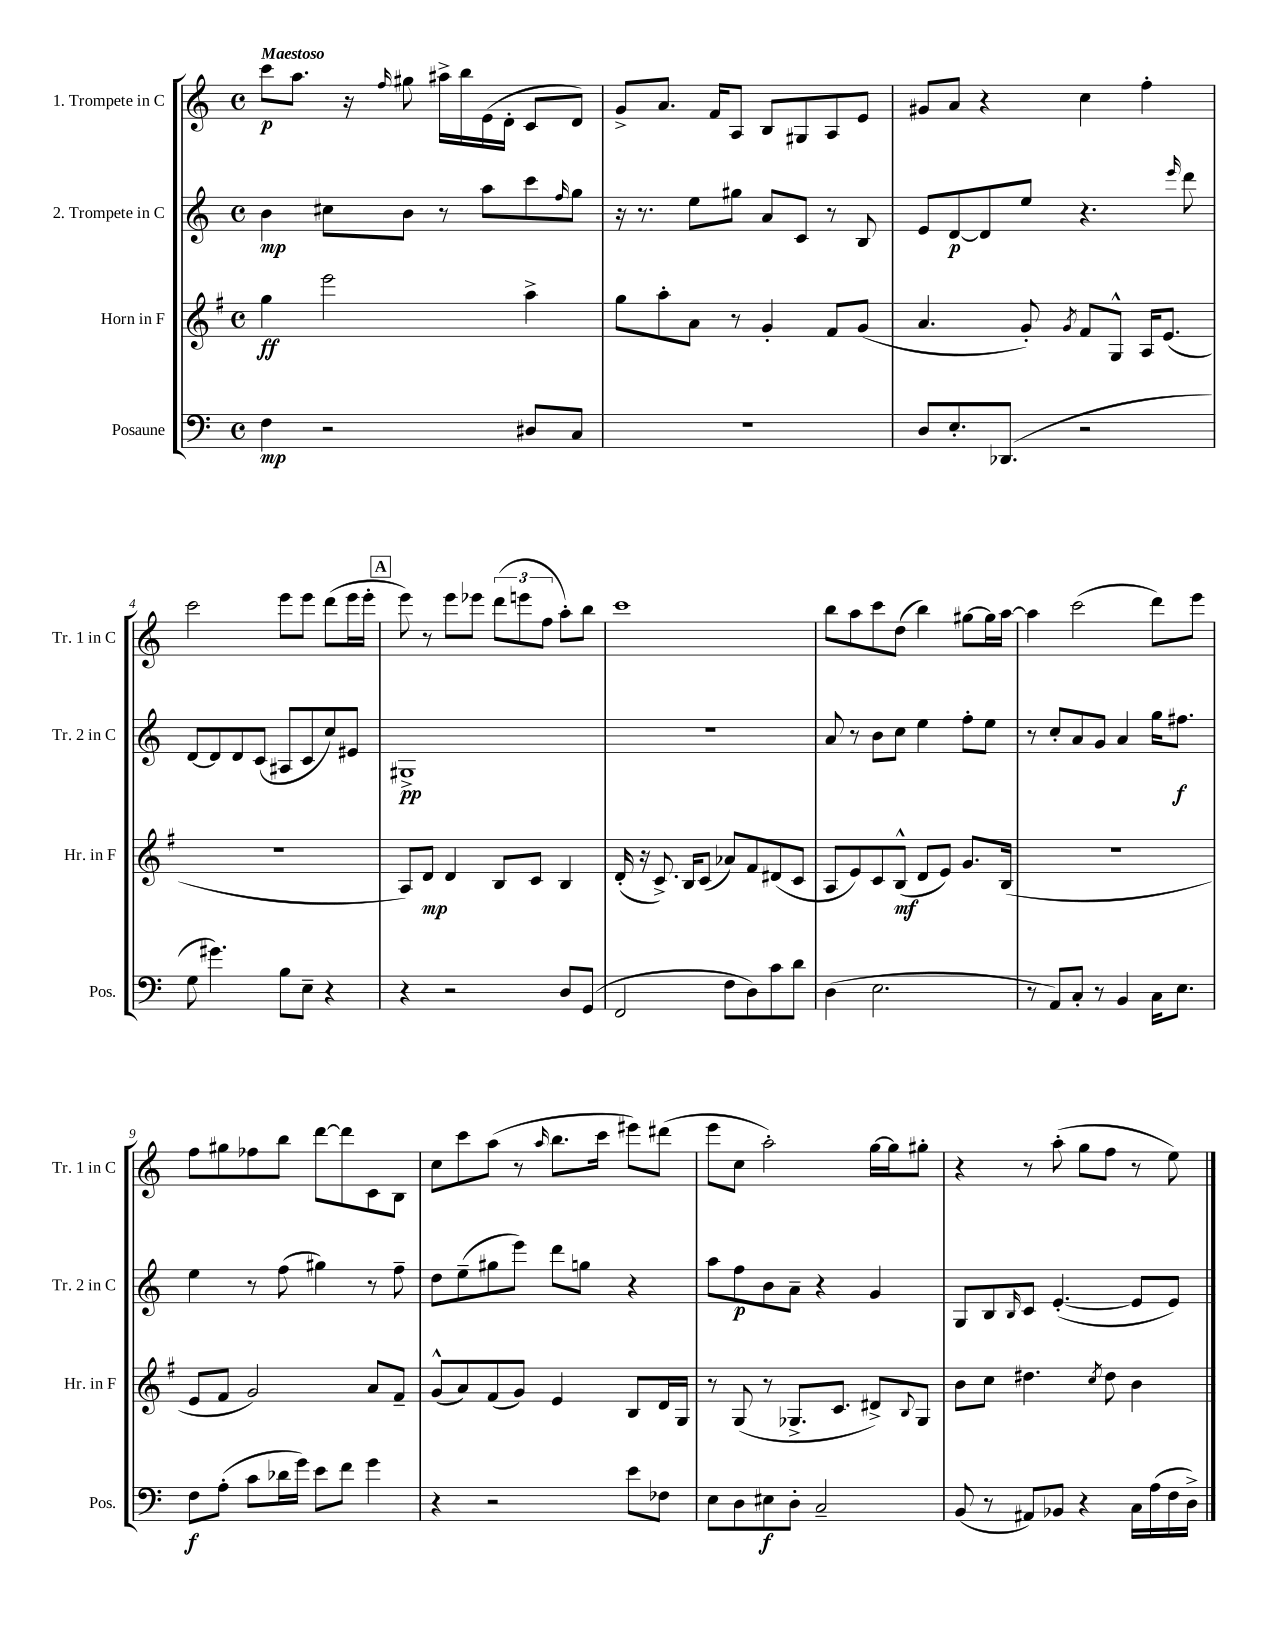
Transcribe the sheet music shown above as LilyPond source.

<<
\new StaffGroup <<
\new Staff = "s0" \with { instrumentName = "1. Trompete in C" shortInstrumentName = "Tr. 1 in C" } {
    \clef treble \key c \major \defaultTimeSignature \time 4/4 \tempo "Maestoso"
    c'''8\p a''8. r16 \grace { f''16 } gis''8 ais''16-> b''16 e'16( d'16-. c'8 d'8) |
    g'8-> a'8. f'16 a8 b8 gis8 a8 e'8 |
    gis'8 a'8 r4 c''4 f''4-. |
    c'''2 e'''8 e'''8 d'''8( e'''16 e'''16-. |
    \mark \markup { \box "A" } e'''8) r8 e'''8 ees'''8 \tuplet 3/2 { d'''8( e'''8 f''8 } a''8-.) b''8 |
    c'''1 |
    b''8 a''8 c'''8 d''8( b''4) gis''8~ gis''16 a''16~ |
    a''4 c'''2( d'''8) e'''8 |
    f''8 gis''8 fes''8 b''8 d'''8~ d'''8 c'8 b8 |
    c''8 c'''8 a''8( r8 \grace { a''16 } b''8. c'''16 eis'''8) dis'''8( |
    e'''8 c''8 a''2-.) g''16~ g''16 gis''8-. |
    r4 r8 a''8-.( g''8 f''8 r8 e''8) \bar "|." |
}
\new Staff = "s1" \with { instrumentName = "2. Trompete in C" shortInstrumentName = "Tr. 2 in C" } {
    \clef treble \key c \major \defaultTimeSignature \time 4/4
    b'4\mp cis''8 b'8 r8 a''8 c'''8 \grace { f''16 } g''8 |
    r16 r8. e''8 gis''8 a'8 c'8 r8 b8 |
    e'8 d'8~\p d'8 e''8 r4. \grace { e'''16 } d'''8 |
    d'8~ d'8 d'8 c'8( ais8 c'8 c''8) eis'8 |
    \mark \markup { \box "A" } gis1->\pp |
    R1 |
    a'8 r8 b'8 c''8 e''4 f''8-. e''8 |
    r8 c''8-. a'8 g'8 a'4 g''16 fis''8.\f |
    e''4 r8 f''8( gis''4) r8 f''8-- |
    d''8 e''8--( gis''8 e'''8) d'''8 g''8 r4 |
    a''8 f''8\p b'8 a'8-- r4 g'4 |
    g8 b8 \grace { b16 } c'8 e'4.~-.( e'8 e'8) \bar "|." |
}
\new Staff = "s2" \with { instrumentName = "Horn in F" shortInstrumentName = "Hr. in F" } {
    \clef treble \key g \major \defaultTimeSignature \time 4/4
    g''4\ff e'''2 a''4-> |
    g''8 a''8-. a'8 r8 g'4-. fis'8 g'8( |
    a'4. g'8-.) \acciaccatura { g'8 } fis'8 g8-^ a16 e'8.( |
    R1 |
    \mark \markup { \box "A" } a8) d'8\mp d'4 b8 c'8 b4 |
    d'16-.( r16 c'8.->) b16 c'8( aes'8) fis'8 dis'8( c'8 |
    a8 e'8) c'8 b8-^\mf( d'8 e'8) g'8. b16( |
    R1 |
    e'8 fis'8 g'2) a'8 fis'8-- |
    g'8-^( a'8) fis'8( g'8) e'4 b8 d'16 g16 |
    r8 g8( r8 ges8.-> c'8. dis'8->) \appoggiatura { b8 } ges8 |
    b'8 c''8 dis''4. \acciaccatura { c''8 } dis''8 b'4 \bar "|." |
}
\new Staff = "s3" \with { instrumentName = "Posaune" shortInstrumentName = "Pos." } {
    \clef bass \key c \major \defaultTimeSignature \time 4/4
    f4\mp r2 dis8 c8 |
    R1 |
    d8 e8.-. des,8.( r2 |
    g8 gis'4.) b8 e8-- r4 |
    \mark \markup { \box "A" } r4 r2 d8 g,8( |
    f,2 f8 d8) c'8 d'8 |
    d4( e2. |
    r8 a,8) c8-. r8 b,4 c16 e8. |
    f8\f a8-.( c'8 des'16 g'16) e'8 f'8 g'4 |
    r4 r2 e'8 fes8 |
    e8 d8 eis8\f d8-. c2-- |
    b,8( r8 ais,8) bes,8 r4 c16 a16( f16 d16->) \bar "|." |
}
>>
>>
